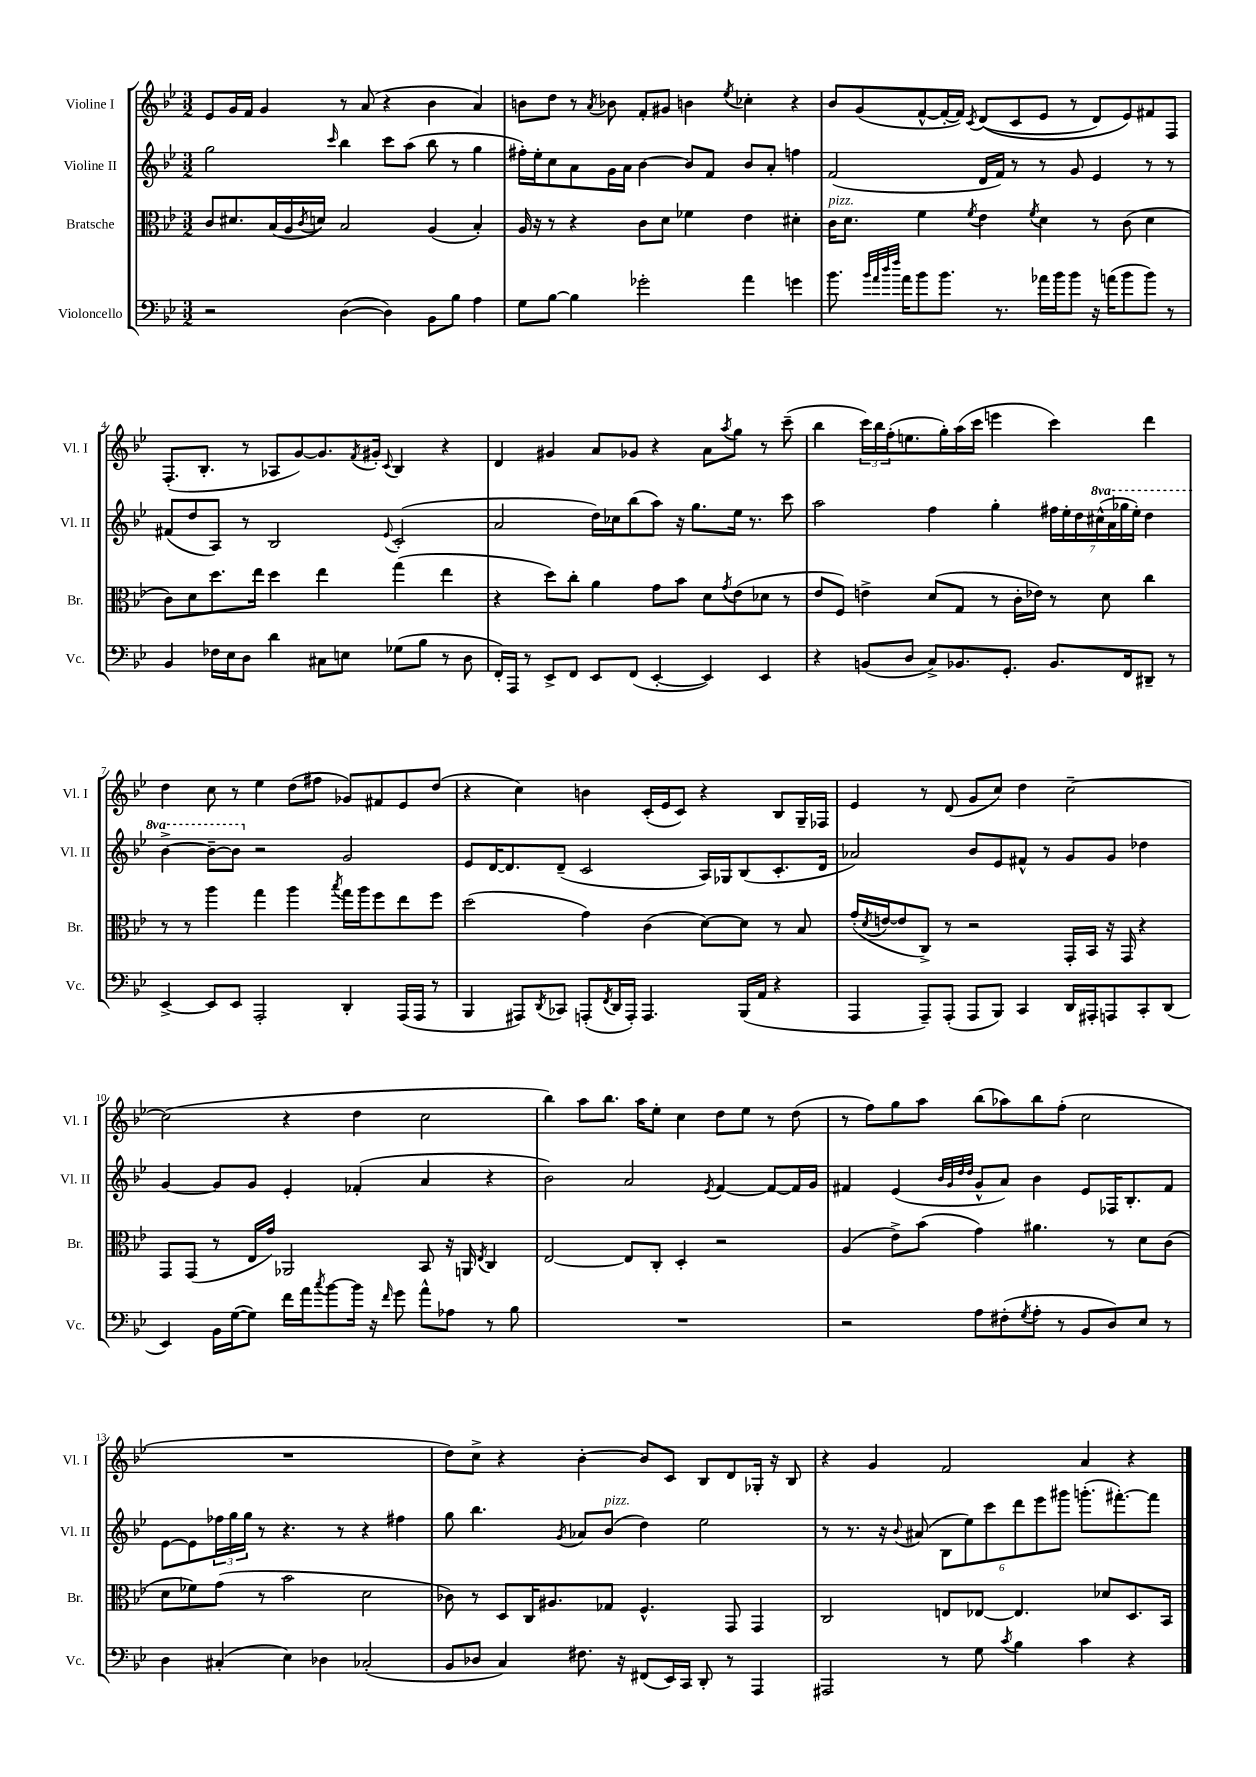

**kern	**kern	**kern	**kern
*staff4	*staff3	*staff2	*staff1
*clefF4	*clefC3	*clefG2	*clefG2
*k[b-e-]	*k[b-e-]	*k[b-e-]	*k[b-e-]
*M3/2	*M3/2	*M3/2	*M3/2
2r	8c/L	2gg\	8e-/L
.	8.d#/	.	16g/L
.	.	.	16f/JJ
.	.	.	4g/
.	(16B-/L	.	.
.	16A/	.	.
.	8qc/	.	.
.	16d/JJ)	.	.
.	.	16qqccc/	.
([4D\	2B-/	4bb-\	8r
.	.	.	(8a/
4D\])	.	8ccc\L	4r
.	.	(8aa\J	.
8BB-\L	(4A/	8bb-\	4b-\
8B-\J	.	8r	.
4A\	4B-'/)	4gg\	4a/)
=	=	=	=
8G\L	16A/	16ff#'\LL)	8b\L
.	16r	16ee-'\J	.
[8B-\J	8r	8cc\	8dd\J
4B-\]	4r	8a\	8r
.	.	.	8qa/
.	.	16g\L	8b-\
.	.	16a\JJ	.
2g-'\	8c\L	[4b-\	8f'/L
.	8d\J	.	8g#/J
.	4f-\	8b-/]L	4b\
.	.	8f/J	.
.	.	.	8qee-/
4a\	4e-\	8b-/L	4cc-'\
.	.	8a'/J	.
4g\	4d#'\	4ff\	4r
=	=	=	=
8.b-\	16c\LK	(2f/	8b-/L
.	8.d\J	.	.
.	.	.	(8g/
32qqb-/LLL	.	.	.
32qqa/	.	.	.
32qqdd/	.	.	.
32qqff/JJJ	.	.	.
16a\LK	.	.	.
8b-\	4f\	.	[8f^^/
8.b-\J	.	.	16f'/_L
.	.	.	16f/]JJ)
.	8qf/	.	8qc/
.	4e-\	16d/LL	&((8d/L
8.r	.	16f/JJ)	.
.	.	8r	8c/
.	8qf/	.	.
16a-\LL	4d\	8r	8e-/J
16b-\J	.	.	.
8b-\J	.	8g/	8r
16r	8r	4e-/	8d/L)
(16a\LK	.	.	.
8b-\	(8c\	.	8e-/&)
8b-\J)	4d\	8r	8f#/
8r	.	8r	8F/J
=	=	=	=
4BB-/	8c\L)	(8f#/L	(8.F'/L
.	8d\	8dd/	.
.	.	.	8.B-'/J
16F-\LL	8.dd\	8A/J)	.
16E-\J	.	.	.
8D\J	.	8r	8r
.	16ee-\Jk	.	.
4d\	4dd\	2B-/	8A-/L
.	.	.	[8g/)
8C#\L	4ee-\	.	8.g/]
8E\J	.	.	.
.	.	.	8qf/
.	.	.	16g#'/Jk
.	.	8qqe-/	8qqc/
(8G-\L	(4gg\	(2c'/	4B-/
8B-\J	.	.	.
8r	4ee-\	.	4r
8D\	.	.	.
=	=	=	=
16FF'/LL)	4r	2a/	4d/
16AAA/JJ	.	.	.
8r	.	.	.
8EE-^/L	8dd\L)	.	4g#/
8FF/J	8cc'\J	.	.
8EE-/L	4a\	16dd\LL)	8a/L
.	.	16cc-\J	.
(8FF/J	.	(8bb-\	8g-/J
[4EE-'/	8g\L	8aa\J)	4r
.	8b-\J	16r	.
.	.	8.gg\L	.
4EE-/])	8d\L	.	8a\L
.	8qg/	.	8qaa/
.	(8e-\	16ee-\Jk	8gg\J
.	.	8.r	.
4EE-/	8d-\J	.	8r
.	8r	8ccc\	(8ccc~\
=	=	=	=
4r	8e-/L	2aa\	4bb-\
.	8F/J)	.	.
(8BB/L	4e^\	.	24ccc\LL)
.	.	.	24bb-\
.	.	.	(24ff'\J
8D/J	.	.	8.ee\
8C^/L)	(8d/L	4ff\	.
.	.	.	16gg'\L)
8.BB-/	8G/J	.	(16aa\
.	.	.	16ccc\JJ
.	8r	4gg'\	4eee\
8.GG'/J	.	.	.
.	16c'\LL	.	.
.	16e-\JJ)	.	.
8.BB-/L	8r	28ff#\LL	4ccc\)
.	.	28ee-'\	.
.	.	28dd\	.
.	.	(28ccc#^^\	.
.	8d\	.	.
.	.	28aa\	.
.	.	28ggg-\	.
16FF/k	.	.	.
.	.	28eee-'\JJ)	.
8DD#~/J	4cc\	4ddd\	4ddd\
8r	.	.	.
=	=	=	=
[4EE-^/	8r	[4bb-^\	4dd\
.	8r	.	.
8EE-/]L	4aa\	8bb-~\_L	8cc\
8EE-/J	.	8bb-\]J	8r
2AAA'/	4gg\	2r	4ee-\
.	4aa\	.	(8dd\L
.	.	.	8ff#\J
.	8qbb-/	.	.
4DD'/	16gg\LL	2g/	8g-/L)
.	16aa\J	.	.
.	8ff\	.	8f#/
(16AAA/LL	8ee-\	.	8e-/
16AAA/JJ	.	.	.
8r	8ff\J	.	(8dd/J
=	=	=	=
4BBB-/	(2dd\	8e-/L	4r
.	.	[16d/K	.
.	.	8.d/]	.
8AAA#/L)	.	.	4cc\)
8qDD/	.	.	.
8CC-/J	.	(8d~/J	.
(8AAA'/L	4g\)	2c/	4b\
8qFF/	.	.	.
16DD/L	.	.	.
16AAA'/JJ)	.	.	.
4.AAA/	(4c\	.	(16c'/LL
.	.	.	16e-/J
.	.	.	8c/J)
.	[8d\L)	16A/LL)	4r
.	.	16G-/J	.
(16BBB-/LL	8d\]J	(8B-/	.
16AA/JJ	.	.	.
4r	8r	8.c'/	8B-/L
.	8B-/	.	16G~/L
.	.	16d/Jk	16F-/JJ
=	=	=	=
4AAA/	(16g'/LL	2a-/)	4e-/
.	8qd/	.	.
.	[16e/J	.	.
.	8e/]	.	.
8AAA~/L)	8C^/J)	.	8r
(8AAA'/J	8r	.	(8d/
8AAA/L	2r	8b-/L	8g/L
8BBB-/J)	.	8e-/	8cc/J)
4CC/	.	8f#^^/J	4dd\
.	.	8r	.
16DD/LL	16GG'/LL	8g/L	[2cc~\
16AAA#'/J	16BB-/JJ	.	.
8AAA/	16r	8g/J	.
.	16GG/	.	.
8CC'/	4r	4dd-\	.
(8DD/J	.	.	.
=	=	=	=
4EE-/)	8GG/L	[4g/	(2cc\]
.	(8GG/J	.	.
16BB-\LL	8r	8g/]L	.
([16G\J	.	.	.
8G\]J)	16E-/LL	8g/J	.
.	16g/JJ)	.	.
16f\LL	2AA-/	4e-'/	4r
16a\J	.	.	.
8qcc/	.	.	.
[8b-\	.	.	.
16b-\]Jk	.	(4f-'/	4dd\
16r	.	.	.
16qqf/	.	.	.
8g\	.	.	.
8a^^\L	8BB-/	4a/	2cc\
8A-\J	16r	.	.
.	16AA/	.	.
.	8qE-/	.	.
8r	4C/	4r	.
8B-\	.	.	.
=	=	=	=
1.r	[2E-/	2b-\)	4bb-\)
.	.	.	8aa\L
.	.	.	8.bb-\J
.	8E-/]L	2a/	.
.	.	.	16aa\LK
.	8C'/J	.	8ee-'\J
.	4D'/	.	4cc\
.	.	8qe-/	.
.	2r	[4f/	8dd\L
.	.	.	8ee-\J
.	.	8f/_L	8r
.	.	16f/]L	(8dd\
.	.	16g/JJ	.
=	=	=	=
2r	(4A/	4f#/	8r
.	.	.	8ff\L)
.	8e-^\L)	(4e-/	8gg\
.	(8b-\J	.	8aa\J
.	.	32qqb-/LLL	.
.	.	32qqg/	.
.	.	32qqdd/	.
.	.	32qqdd/JJJ	.
8A\L	4g\)	8g^^/L	(8bb-\L
(8F#'\	.	8a/J)	8aa-\)
8qG/	.	.	.
8A'\J	4.a#\	4b-\	8bb-\
8r	.	.	(8ff'\J
8BB-/L	.	8e-/L	2cc\
8D/)	8r	16F-/K	.
.	.	8.B-'/	.
8E-/J	8d\L	.	.
8r	(8c\J	8f#/J	.
=	=	=	=
4D\	8d\L	[8e-\L	1.r
.	8f-\)	8e-\]	.
(4C#'/	(8g\J	24ff-\L	.
.	.	24gg\	.
.	.	24gg\JJ	.
.	8r	8r	.
4E-\)	2b-\	4.r	.
4D-\	.	.	.
.	.	8r	.
(2C-'/	2d\	4r	.
.	.	4ff#\	.
=	=	=	=
8BB-/L	8c-\)	8gg\	8dd\L)
8D-/J	8r	4.bb-\	8cc^\J
4C/)	8D/L	.	4r
.	16C/K	.	.
.	8.A#/	.	.
.	.	8qg/	.
8.F#\	.	8a-/L	[4b-'\
.	8G-/J	(8b-/J	.
16r	.	.	.
(8FF#/L	4.F^^/	4dd\)	8b-/]L
16EE-/L)	.	.	8c/J
16CC/JJ	.	.	.
8DD'/	.	2ee-\	8B-/L
8r	8GG/	.	8d/
4AAA/	4GG/	.	16G-'/Jk
.	.	.	16r
.	.	.	8B-/
=	=	=	=
2AAA#/	2C/	8r	4r
.	.	8.r	.
.	.	.	4g/
.	.	16r	.
.	.	8qqb-/	.
.	.	(8a#/	.
8r	8E/L	12B-\L	2f/
.	.	12ee-\)	.
8G\	[8E-/J	.	.
.	.	12ccc\	.
8qc/	.	.	.
4B-\	4.E-/]	12ddd\	.
.	.	12eee-\	.
.	.	12ggg#\J	.
4c\	.	(8.ggg'\L	4a/
.	8d-/L	.	.
.	.	[8.fff#'\)	.
4r	8.D/	.	4r
.	.	8fff#\]J	.
.	16BB-/Jk	.	.
==	==	==	==
*-	*-	*-	*-
